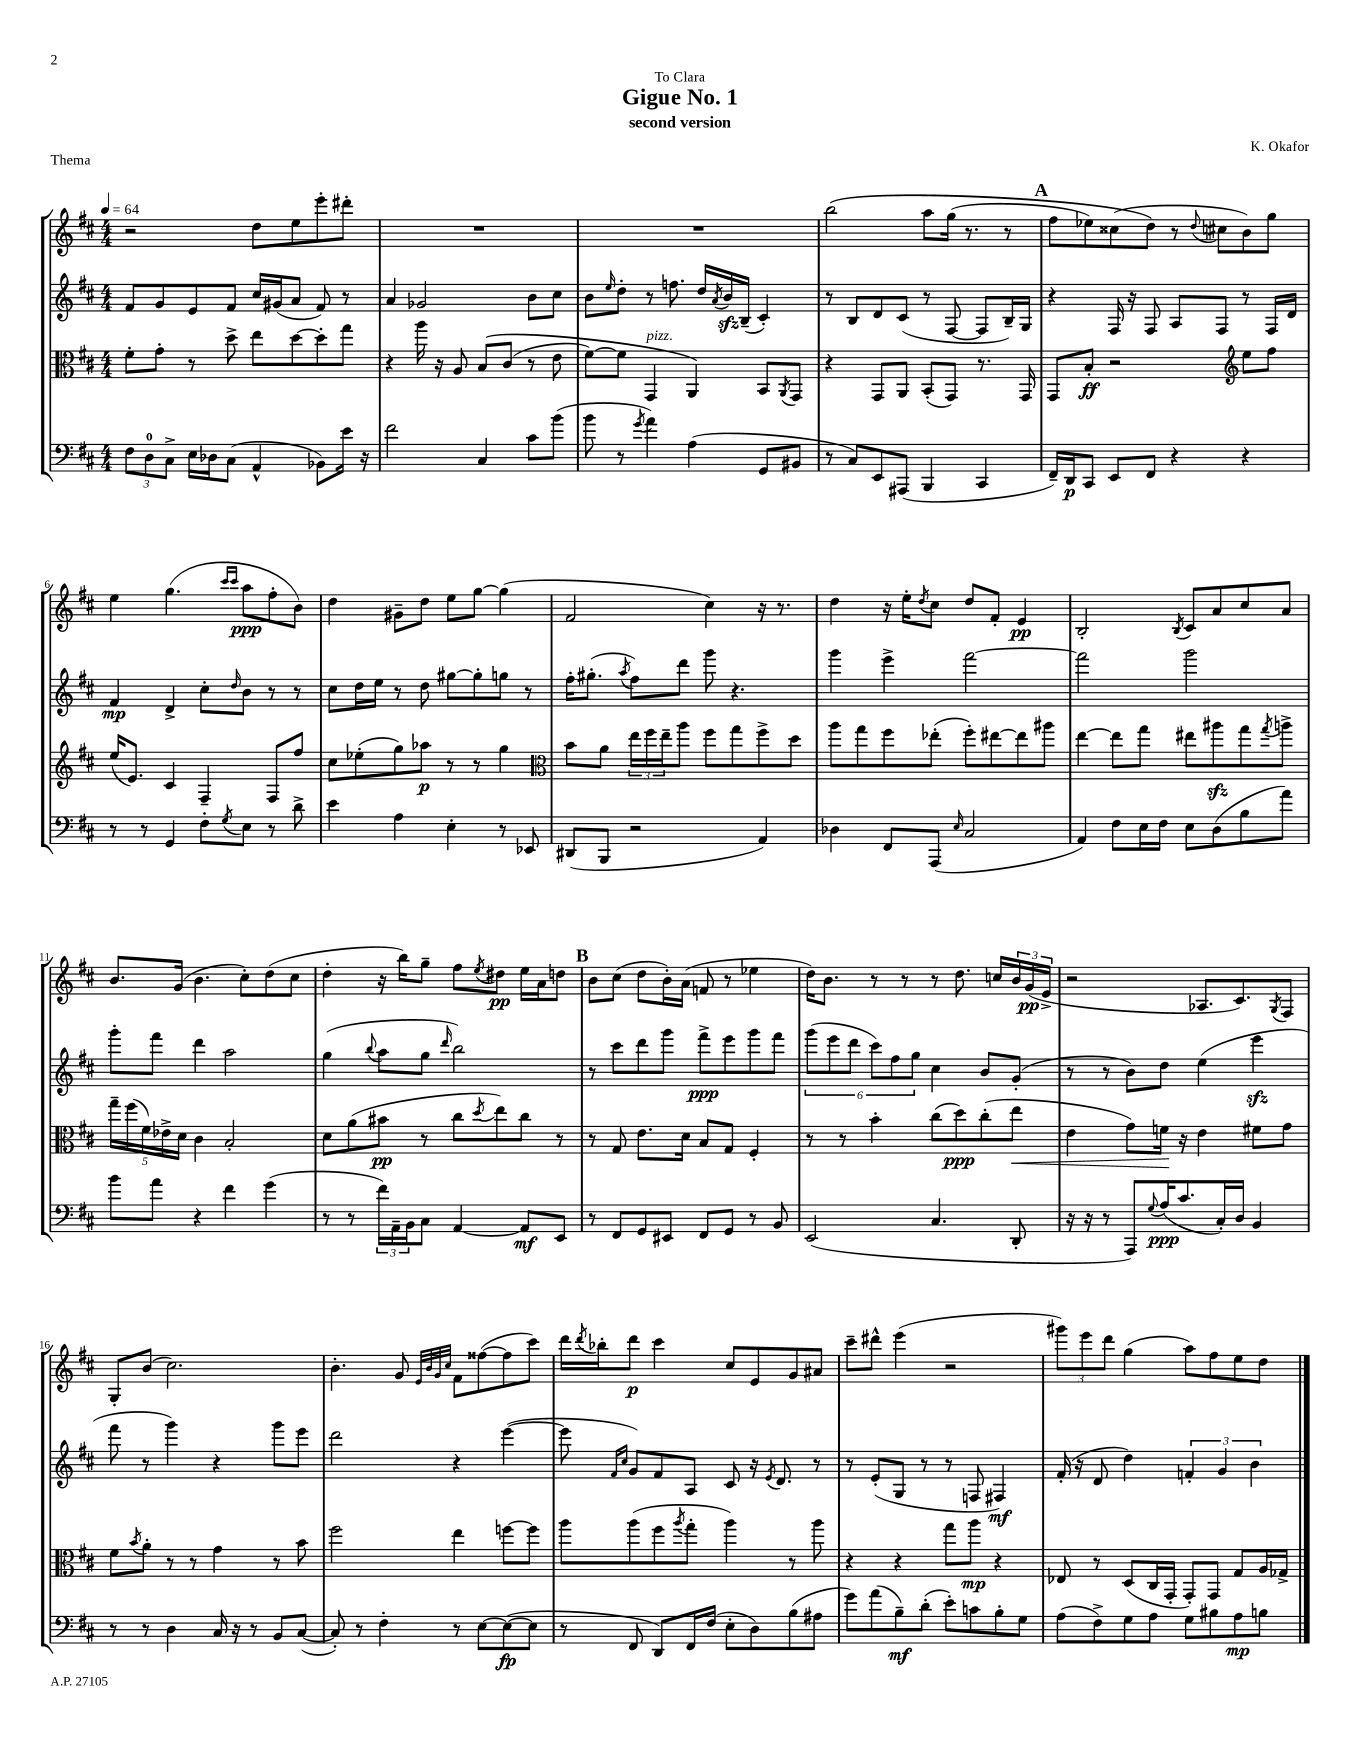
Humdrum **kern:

**kern	**kern	**kern	**kern
*staff4	*staff3	*staff2	*staff1
*clefF4	*clefC3	*clefG2	*clefG2
*k[f#c#]	*k[f#c#]	*k[f#c#]	*k[f#c#]
*M4/4	*M4/4	*M4/4	*M4/4
*MM64	*MM64	*MM64	*MM64
12F#\L	8f#'\L	8f#/L	2r
12D\	.	.	.
.	8g'\J	8g/	.
12C#^\J	.	.	.
16E\LL	8r	8e/	.
16D-\J	.	.	.
(8C#\J	8dd^\	8f#/J	.
4AA^^/	8ee\L	16cc#/LL	8dd\L
.	.	(16g#/J	.
.	[8dd\	8a/J	8ee\
8BB-\L)	8dd'\]	8f#/)	8eee'\
16e\Jk	8gg\J	8r	8ddd#'\J
16r	.	.	.
=	=	=	=
2f#\	4r	4a/	1r
.	16aa\	2g-/	.
.	16r	.	.
.	8A/	.	.
4C#/	&(8B/L	.	.
.	(8c#/J	.	.
8c#\L	8r	8b\L	.
(8b\J	8e\	8cc#\J	.
=	=	=	=
8b\	[8f#\L)	8b\L	1r
.	.	16qqee/	.
8r	8f#\]J	8dd'\J	.
8qg/	.	.	.
4a\)	4GG/	8r	.
.	.	8.ff\	.
(4A\	4AA/&)	.	.
.	.	16dd/LL	.
.	.	8qa/	.
.	.	16b/	.
.	.	(16B~/JJ	.
8GG/L	8BB/L	4c#'/)	.
.	8qAA/	.	.
8BB#/J	8GG/J	.	.
=	=	=	=
8r	4r	8r	&(2bb\
8C#/L)	.	8B/L	.
8EE/	8GG/L	8d/	.
(8AAA#/J	8AA/J	(8c#/J	.
4BBB/	(8BB'/L	8r	8aa\L
.	8GG/J)	[8F#/	(16gg\Jk
.	.	.	8.r
4CC#/	8.r	8F#/]L	.
.	.	16B~/L)	8r
.	16GG/	16G/JJ	.
=	=	=	=
16FF#~/LL)	8GG/L	4r	8ff#\L
16DD/J	.	.	.
8CC#/J	8B'/J	.	8ee-\)
8EE/L	2r	16F#/	(8cc##\
.	.	16r	.
8FF#/J	.	8F#/	8dd\J&)
4r	.	8A/L	8r
.	.	.	8qqdd/
.	.	8F#/J	8cc#\L
*	*clefG2	*	*
4r	8ee\L	8r	8b\)
.	8ff#\J	16F#/LL	8gg\J
.	.	16d/JJ	.
=	=	=	=
8r	(16ee/LK	4f#/	4ee\
.	8.e/J)	.	.
8r	.	.	.
4GG/	4c#/	4d^/	(4.gg\
8F#'\L	4F#~/	8cc#'\L	.
.	.	.	16qqccc#/LL
8qG/	.	16qqdd/	16qqccc#/JJ
8E\J	.	8b\J	8aa\L
8r	8F#/L	8r	8ff#'\
8d^\	8ff#/J	8r	8b\J)
=	=	=	=
4e\	8cc#\L	8cc#\L	4dd\
.	(8ee-'\	16dd\L	.
.	.	16ee\JJ	.
4A\	8gg\)	8r	8g#~\L
.	8aa-\J	8dd\	8dd\J
4E'\	8r	[8gg#\L	8ee\L
.	8r	8gg#'\]	[8gg\J
8r	4gg\	8gg\J	(4gg\]
8EE-/	.	8r	.
=	=	=	=
*	*clefC3	*	*
(8DD#/L	8b\L	16ff#'\LK	2f#/
.	.	(8.gg#'\J	.
8BBB/J	8a\J	.	.
.	.	8qaa/	.
2r	24ee\LL	8ff#\L)	.
.	24ff#\	.	.
.	24ee~\J	.	.
.	8aa\J	8ddd\J	.
.	8ff#\L	8ggg\	4cc#\)
.	8gg\	4.r	.
4AA/)	8ff#^\	.	16r
.	.	.	8.r
.	8dd\J	.	.
=	=	=	=
4D-\	8aa\L	4ggg\	4dd\
.	8gg\	.	.
8FF#/L	8ff#\	4eee^\	16r
.	.	.	16ee'\LK
.	.	.	8qdd/
(8AAA/J	(8ee-'\J	.	8cc#\J
16qqE/	.	.	.
2C#/	8ff#'\L)	[2fff#\	8dd/L
.	[8ee#\	.	8f#'/J
.	8ee#\]	.	4e/
.	8aa#\J	.	.
=	=	=	=
4AA/)	[4ee\	2fff#\]	2B'/
8F#\L	8ee\]L	.	.
16E\L	8gg\J	.	.
16F#\JJ	.	.	.
.	.	.	8qB/
8E\L	8ee#\L	2ggg\	8c#/L
(8D\	8aa#\	.	8a/
8B\	8gg\	.	8cc#/
.	8qgg/	.	.
8a\J)	8aa^\J	.	8a/J
=	=	=	=
8b\L	20gg~\LL	8ggg'\L	8.b/L
.	(20ff#\	.	.
.	20f#\)	.	.
8a\J	.	8fff#\J	.
.	20e-^\	.	.
.	.	.	(16g/Jk
.	20d\JJ	.	.
4r	4c#\	4ddd\	4.b\
4f#\	2B'/	2aa\	.
.	.	.	8cc#'\L)
(4g\	.	.	(8dd\
.	.	.	8cc#\J
=	=	=	=
8r	8d\L	(4gg\	4dd'\
8r	(8a\	.	.
.	.	8qqbb/	.
24f#\LL)	8b#\J	8aa\L	16r
24AA~\	.	.	.
.	.	.	16bb\LK)
24BB\J	.	.	.
8C#\J	8r	8gg\J	8gg~\J
.	.	16qqddd/	.
[4AA/	8cc#\L	2bb\)	8ff#\L
.	8qdd/	.	8qee/
.	8ee\)	.	8dd#\J
8AA/]L	8cc#\J	.	16ee\LL
.	.	.	16a\J
8EE/J	8r	.	8dd\J
=	=	=	=
8r	8r	8r	8b\L
8FF#/L	8G/	8ccc#\L	(8cc#\J
8GG/	8.e\L	8ddd\	8dd\L
8EE#/J	.	8ggg\J	16b'\L)
.	16d\Jk	.	(16a\JJ
8FF#/L	8B/L	8fff#^\L	8f/
8GG/J	8G/J	8eee\	8r
8r	4F#'/	8ggg\	4ee-\
8BB/	.	8fff#\J	.
=	=	=	=
(2EE/	8r	(12ggg\L	16dd\LK)
.	.	.	8.b\J
.	.	12eee\	.
.	8r	.	.
.	.	12ddd\J	.
.	4b'\	12ccc#\L)	8r
.	.	12ff#\	.
.	.	.	8r
.	.	12gg\J	.
4.C#/	(8cc#\L	4cc#\	8r
.	8dd\)	.	8.dd\
.	(8cc#'\	8b/L	.
.	.	.	16cc/LL
8DD'/	8ee\J	(8g'/J	24b/
.	.	.	(24g/
.	.	.	24e^/JJ
=	=	=	=
16r	4e\	8r	2r
16r	.	.	.
8r	.	8r	.
8AAA/L)	8g\L)	8b\L)	.
8qqG/	.	.	.
(16A/K	16f\Jk	8dd\J	.
8.c#/	16r	.	.
.	4e\	(4ee\	8.A-/L
16C#'/L)	.	.	.
16D/JJ	.	.	8.c#/)
4BB/	8f#\L	4eee\	.
.	.	.	8qG/
.	8g\J	.	8F#/J
=	=	=	=
8r	8f#\L	8fff#\	8G'/L
.	8qb/	.	.
8r	8a'\J	8r	(8b/J
4D\	8r	4ggg\)	2.cc#\)
.	8r	.	.
16C#/	4g\	4r	.
16r	.	.	.
8r	.	.	.
8BB/L	8r	8ggg\L	.
([8C#/J	8b\	8eee\J	.
=	=	=	=
8C#'/])	2ff#\	2ddd\	4.b'\
8r	.	.	.
4F#'\	.	.	.
.	.	.	8g/
.	.	.	32qqe/LLL
.	.	.	32qqb/
.	.	.	32qqg/
.	.	.	32qqcc#/JJJ
8r	4ee\	4r	8f#\L
[8E\L	.	.	([8ff##\
(8E\_	[8ff\L	([4eee\	8ff##\]
8E\]J	8ff\]J	.	8ccc#\J)
=	=	=	=
8r	8aa\L	8eee\]	16ddd\LL
.	.	.	8qddd/
.	.	.	16bb-'\J
.	.	16qqf#/LL	.
.	.	16qqcc#/JJ	.
8FF#/	(8aa\	8g/L)	8ddd\J
8DD/L)	8ff#\	8f#/	4ccc#\
.	8qaa/	.	.
16FF#/L	8gg'\J	8A/J	.
(16F#/JJ	.	.	.
8E'\L	4aa\)	8c#/	8cc#/L
8D\)	.	16r	8e/
.	.	8qe/	.
.	.	8.d/	.
(8B\	8r	.	8g/
8A#\J	8aa\	8r	8a#/J
=	=	=	=
8g\L)	4r	8r	8ccc#~\L
(8a\	.	(8e'/L	8ddd#^^\J
8B~\)	4r	8G/J	(4eee\
(8d'\J	.	8r	.
8e'\L)	8gg\L	8r	2r
8c\	8aa\J	8F/	.
8B'\	4r	4F#/)	.
8G\J	.	.	.
=	=	=	=
(8A\L	8E-/	(16f#'/	12ggg#\L)
.	.	16r	.
.	.	.	12eee\
8F#^\)	8r	8d/	.
.	.	.	12ddd\J
8G\	(8D/L	4dd\)	(4gg\
8A\J	16C#/L	.	.
.	16GG'/JJ	.	.
8G\L	8GG'/L)	6f'/	8aa\L)
8B#\	8GG/J	.	8ff#\
.	.	6g/	.
8A\	8G/L	.	8ee\
.	.	6b\	.
8B\J	16A/L	.	8dd\J
.	16G-^/JJ	.	.
==	==	==	==
*-	*-	*-	*-
